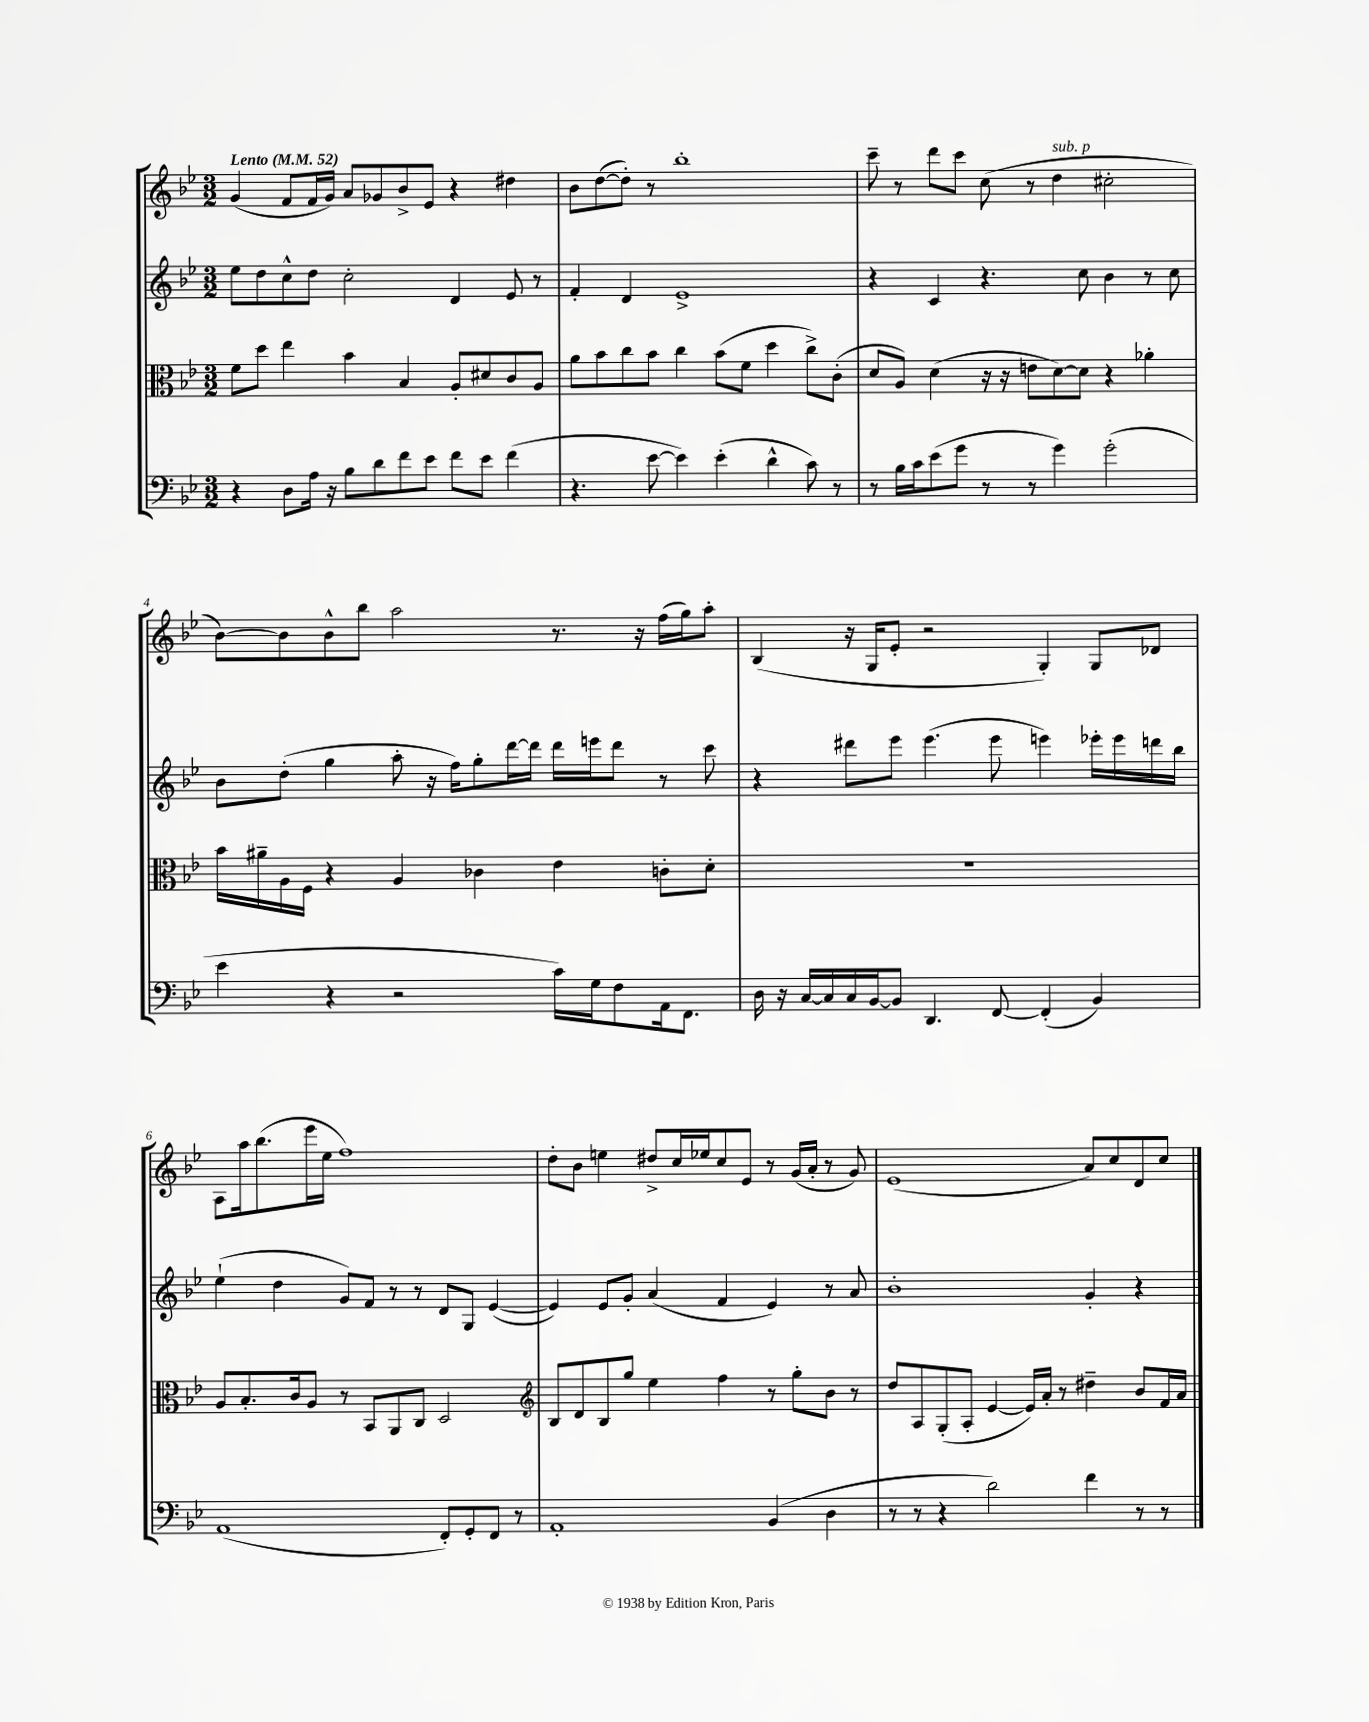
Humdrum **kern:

**kern	**kern	**kern	**kern
*staff4	*staff3	*staff2	*staff1
*clefF4	*clefC3	*clefG2	*clefG2
*k[b-e-]	*k[b-e-]	*k[b-e-]	*k[b-e-]
*M3/2	*M3/2	*M3/2	*M3/2
*MM52	*MM52	*MM52	*MM52
4r	8f	8ee-	(4g
.	8dd	8dd	.
8D	4ee-	8cc^^	8f
16A	.	8dd	16f
16r	.	.	16g)
8B-	4b-	2cc'	8a
8d	.	.	8g-
8f	4B-	.	8b-^
8e-	.	.	8e-
8f	8A'	4d	4r
8e-	8d#	.	.
(4f	8c	8e-	4dd#
.	8A	8r	.
=	=	=	=
4.r	8a	4f'	8b-
.	8b-	.	([8dd
.	8cc	4d	8dd'])
[8e-	8b-	.	8r
4e-])	4cc	1e-^	1bb-'
(4e-'	(8b-	.	.
.	8f	.	.
4d^^	4dd	.	.
8c)	8cc^)	.	.
8r	(8c'	.	.
=	=	=	=
8r	8d	4r	8ccc~
16B-	8A)	.	8r
16c	.	.	.
(8e-	(4d	4c	8ddd
8g	.	.	8ccc
8r	16r	4.r	(8cc
.	16r	.	.
8r	8e	.	8r
4g)	[8d)	.	4dd
.	8d]	8cc	.
(2g'	4r	4b-	2cc#'
.	4a-'	8r	.
.	.	8cc	.
=	=	=	=
4e-	16b-	8b-	[8b-)
.	16a#~	.	.
.	16A	(8dd'	8b-]
.	16F	.	.
4r	4r	4gg	8b-^^
.	.	.	8bb-
2r	4A	8aa'	2aa
.	.	16r	.
.	.	16ff)	.
.	4c-	8gg'	.
.	.	[16ddd	.
.	.	16ddd]	.
16c)	4e-	16ddd	8.r
16G	.	16eee	.
8F	.	8ddd	.
.	.	.	16r
16AA	8c'	8r	(16ff
8.FF	.	.	16gg)
.	8d'	8ccc	8aa'
=	=	=	=
16D	1.r	4r	(4B-
16r	.	.	.
[16C	.	.	.
16C]	.	.	.
16C	.	8ddd#	16r
[16BB-	.	.	16G
8BB-]	.	8eee-	8e-'
4.DD	.	(4.eee-	2r
[8FF	.	8eee-	.
(4FF']	.	4eee)	4G')
4BB-)	.	16eee-'	8G
.	.	16eee-	.
.	.	16ddd	8d-
.	.	16bb-	.
=	=	=	=
(1AA	8A	(4ee-`	8A
.	8.B-'	.	16aa
.	.	.	(8.bb-
.	.	4dd	.
.	16c	.	.
.	8A	.	16eee-
.	.	.	16ee-
.	8r	8g)	1ff)
.	8BB-	8f	.
.	8AA	8r	.
.	8C	8r	.
8FF')	2D	8d	.
8GG'	.	8G	.
8FF	.	([4e-	.
8r	.	.	.
=	=	=	=
*	*clefG2	*	*
1AA'	8B-	4e-])	8dd'
.	8d	.	8b-
.	8B-	8e-	4ee
.	8gg	8g'	.
.	4ee-	(4a	8dd#^
.	.	.	16cc
.	.	.	16ee-
.	4ff	4f	8cc
.	.	.	8e-
(4BB-	8r	4e-)	8r
.	8gg'	.	(16g
.	.	.	16a'
4D	8b-	8r	8r
.	8r	8a	8g)
=	=	=	=
8r	8dd	1b-'	(1e-
8r	8A	.	.
4r	(8G'	.	.
.	8A'	.	.
2d)	[4e-	.	.
.	16e-])	.	.
.	16a'	.	.
.	8r	.	.
4f	4dd#~	4g'	8a)
.	.	.	8cc
8r	8b-	4r	8d
8r	16f	.	8cc
.	16a	.	.
==	==	==	==
*-	*-	*-	*-
